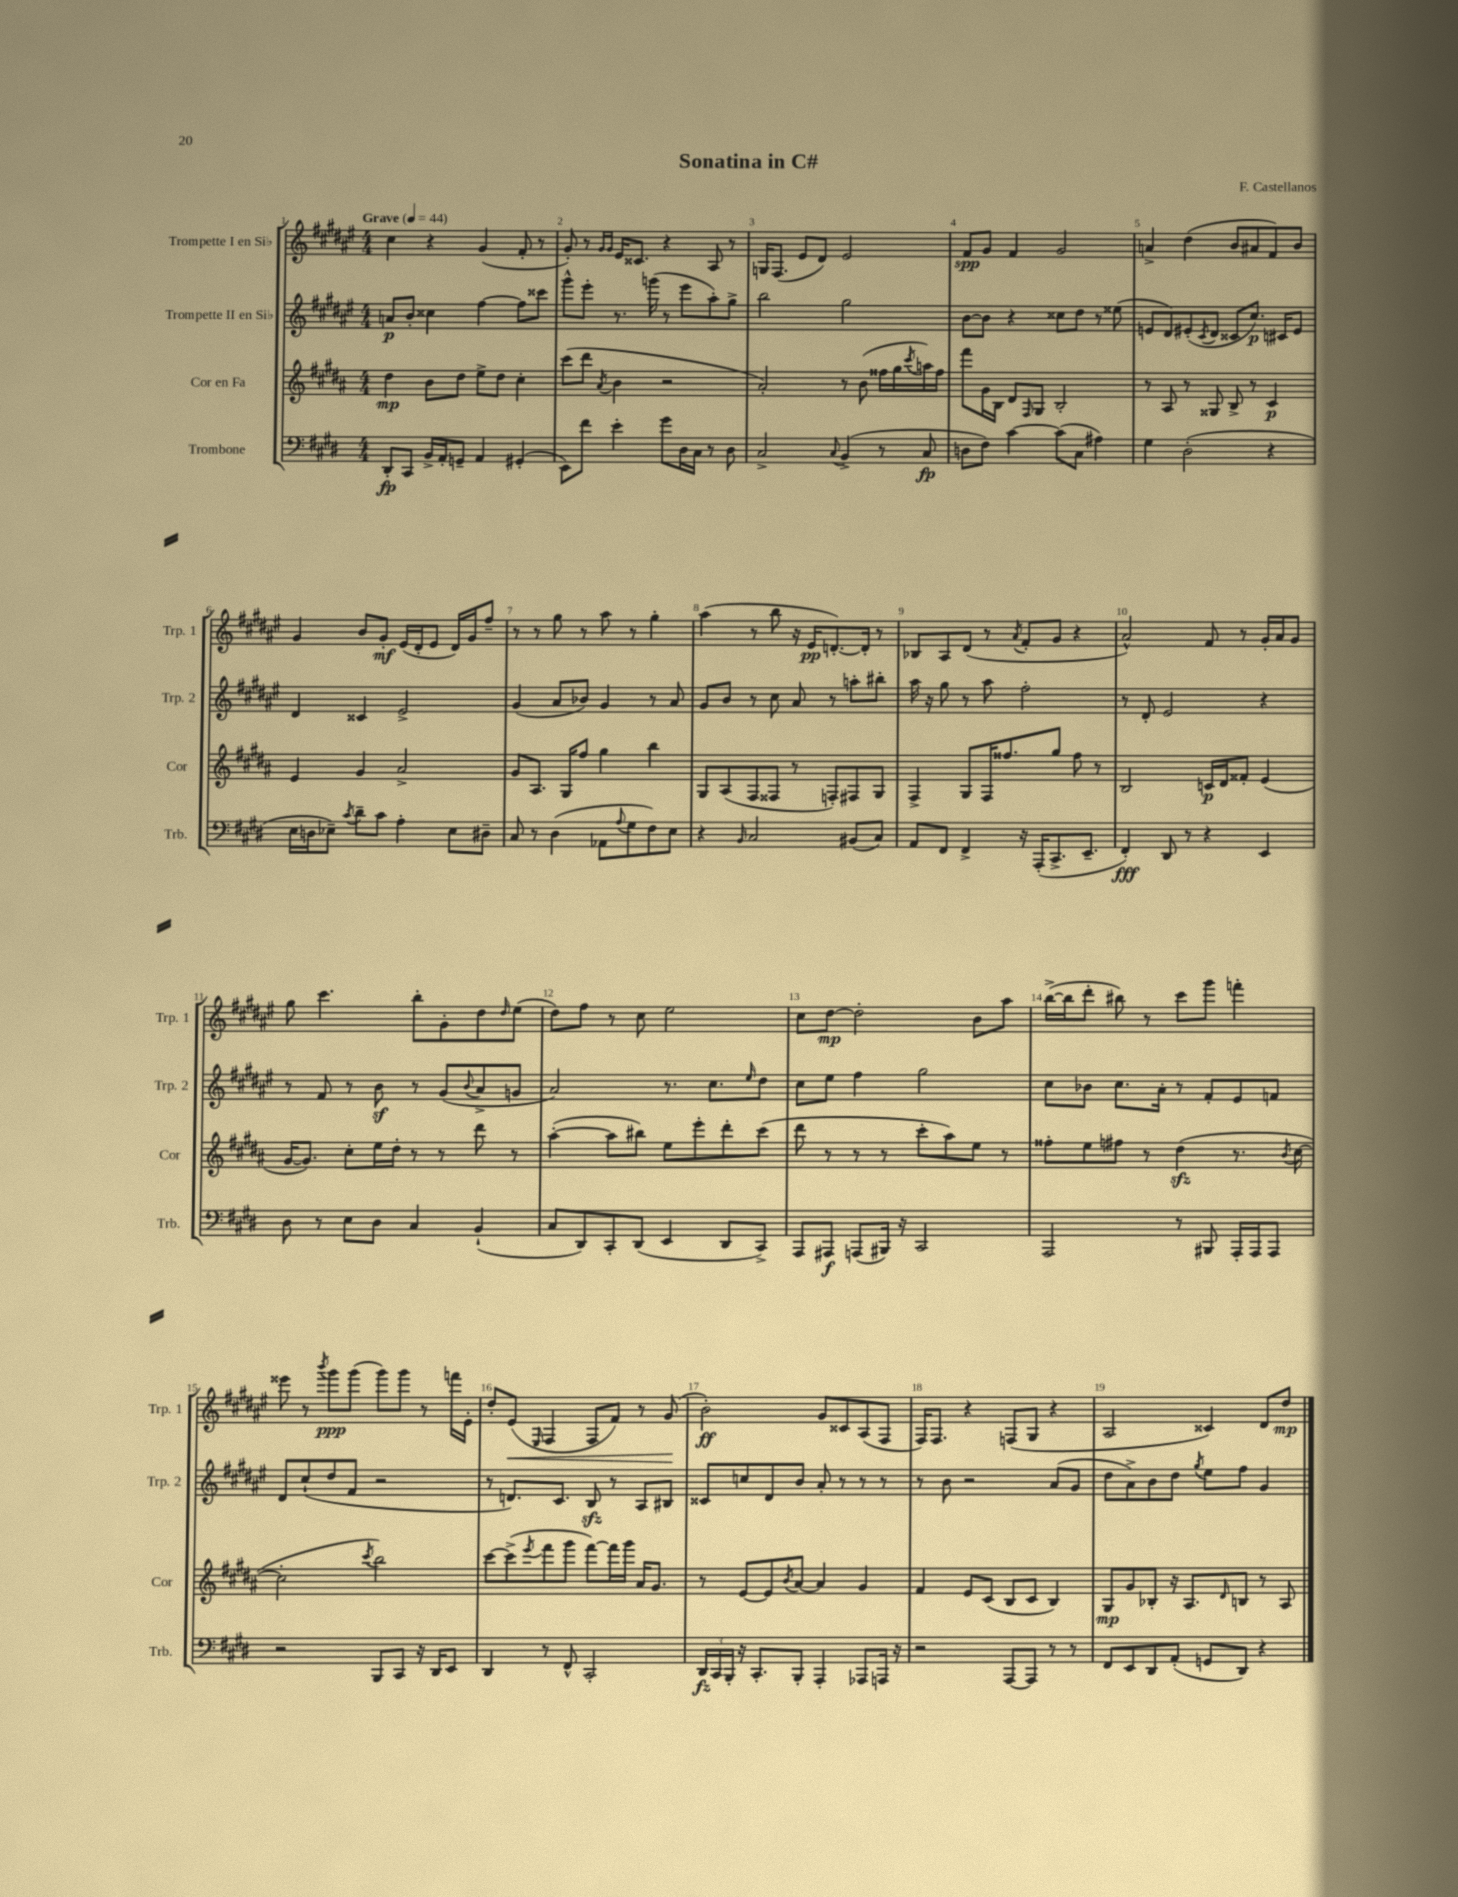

**kern	**dynam	**kern	**dynam	**kern	**dynam	**kern	**dynam
*part4	*part4	*part3	*part3	*part2	*part2	*part1	*part1
*staff4	*staff4	*staff3	*staff3	*staff2	*staff2	*staff1	*staff1
*I"Trombone	*	*I"Cor en Fa	*	*I"Trompette II en Si♭	*	*I"Trompette I en Si♭	*
*I'Trb.	*	*I'Cor	*	*I'Trp. 2	*	*I'Trp. 1	*
*clefF4	*	*clefG2	*	*clefG2	*	*clefG2	*
*k[f#c#g#d#]	*	*k[f#c#g#d#a#]	*	*k[f#c#g#d#a#e#]	*	*k[f#c#g#d#a#e#]	*
*M4/4	*	*M4/4	*	*M4/4	*	*M4/4	*
*MM44	*	*MM44	*	*MM44	*	*MM44	*
=1	=1	=1	=1	=1	=1	=1	=1
!	!	!	!	!	!	!LO:TX:a:B:t=Grave	!
8DD#'/L	fp	4dd#\	mp	8an/L	p	4cc#\	.
8CC#/J	.	.	.	8b'/J	.	.	.
16BB^/LL	.	8b\L	.	4cc##X\	.	4r	.
16AA'/J	.	.	.	.	.	.	.
8GGn~/J	.	8dd#\J	.	.	.	.	.
4AA/	.	8ee^\L	.	[4ff#\	.	(4g#/	.
.	.	8dd#\J	.	.	.	.	.
(4GG#X'/	.	4cc#'\	.	8ff#\L]	.	8f#'/	.
.	.	.	.	8ccc##X\J	.	8r	.
=2	=2	=2	=2	=2	=2	=2	=2
8EE\L)	.	(8ccc#\L	.	8ggg#^^\L	.	8g#'/)	.
8f#\J	.	8ddd#\J	.	8eee#'\J	.	8r	.
.	.	.	.	.	.	16qqg#/LL	.
.	.	8qa#/	.	.	.	16qqg#/JJ	.
4e'\	.	4b\	.	8.r	.	16e#/KL	.
.	.	.	.	.	.	8.c##X/J	.
.	.	.	.	(16gggn\	.	.	.
8g#\L	.	2r	.	8r	.	4r	.
16D#\L	.	.	.	8eee#\L	.	.	.
16C#\JJ	.	.	.	.	.	.	.
8r	.	.	.	8aa#'\)	.	8A#/	.
8D#\	.	.	.	8gg#^\J	.	8r	.
=3	=3	=3	=3	=3	=3	=3	=3
2C#^/	.	2a#'/)	.	2bb\	.	16Gn/KL	.
.	.	.	.	.	.	(8.F#/J	.
.	.	.	.	.	.	8e#/L	.
.	.	.	.	.	.	8d#/J)	.
8qqC#/	.	.	.	.	.	.	.
(4BB^/	.	8r	.	2gg#\	.	2e#/	.
.	.	(8b\	.	.	.	.	.
8r	.	16ff##X\LL	.	.	.	.	.
.	.	16gg#\	.	.	.	.	.
.	.	8qccc#/	.	.	.	.	.
8C#/	fp	16aan\)	.	.	.	.	.
.	.	16ff##\JJ	.	.	.	.	.
=4	=4	=4	=4	=4	=4	=4	=4
8Dn\L	.	8fff#\L	.	[8b\L	.	8f#/L	spp
8F#\J)	.	16g#\L	.	8b\J]	.	8g#/J	.
.	.	16B\JJ	.	.	.	.	.
[4c#\	.	8d#/L	.	4r	.	4f#/	.
.	.	16qqF#/	.	.	.	.	.
.	.	8G#/J	.	.	.	.	.
(8c#\L]	.	2B'/	.	8cc##X\L	.	2g#/	.
8C#\J	.	.	.	8dd#\J	.	.	.
4A#X\)	.	.	.	8r	.	.	.
.	.	.	.	(8ee##X\	.	.	.
=5	=5	=5	=5	=5	=5	=5	=5
4G#\	.	8r	.	8en/L	.	4an^/	.
.	.	8A#/	.	8d#/)	.	.	.
(2D#'\	.	8r	.	(8e#X'/	.	(4dd#\	.
.	.	.	.	8qc#/	.	.	.
.	.	8G##X/	.	8d#/J	.	.	.
.	.	8B^/	.	8c##X/L	.	8b/L	.
.	.	8r	.	8.cc#/J)	p	8a#X/	.
4r	.	4c#/	p	.	.	8f#/)	.
.	.	.	.	16c#X/KL	.	.	.
.	.	.	.	8e#/J	.	8b/J	.
!!LO:LB:g=z
=6	=6	=6	=6	=6	=6	=6	=6
16E\LL	.	4e/	.	4d#/	.	4g#/	.
16Dn\J	.	.	.	.	.	.	.
8E-X~\J)	.	.	.	.	.	.	.
8qc#/	.	.	.	.	.	.	.
8d#~\L	.	4g#/	.	4c##X/	.	8b/L	.
8c#\J	.	.	.	.	.	8g#'/J	mf
4A'\	.	2a#^/	.	2e#^/	.	(16e#/LL	.
.	.	.	.	.	.	16d#'/J	.
.	.	.	.	.	.	8e#/J	.
8E-\L	.	.	.	.	.	16d#/LL)	.
.	.	.	.	.	.	16g#/J	.
8D#X~\J	.	.	.	.	.	8ff#~/J	.
=7	=7	=7	=7	=7	=7	=7	=7
8C#/	.	8g#/L	.	(4g#/	.	8r	.
8r	.	8.A#/J	.	.	.	8r	.
(4D#\	.	.	.	8a#/L	.	8gg#\	.
.	.	16G#/KL	.	.	.	.	.
.	.	8ff#/J	.	8b-X/J)	.	8r	.
8AA-X\L	.	4gg#\	.	4g#/	.	8aa#\	.
8qqA/	.	.	.	.	.	.	.
8G#\	.	.	.	.	.	8r	.
8F#\)	.	4bb\	.	8r	.	4gg#'\	.
8E\J	.	.	.	8a#/	.	.	.
=8	=8	=8	=8	=8	=8	=8	=8
4r	.	8G#/L	.	8g#/L	.	(4aa#\	.
.	.	(8A#/	.	8b/J	.	.	.
16qqBB/	.	.	.	.	.	.	.
2C#/	.	8F#/	.	8r	.	8r	.
.	.	8F##X/J	.	8cc#\	.	8bb\	.
.	.	8r	.	8a#/	.	16r	.
.	.	.	.	.	.	16e#/KL	pp
.	.	8Fn'/L)	.	8r	.	[8.dn'/)	.
(8BB#X/L	.	8F#X/	.	8aan'\L	.	.	.
.	.	.	.	.	.	16d'/Jk]	.
8C#/J)	.	8G#/J	.	8bb#X'\J	.	8r	.
=9	=9	=9	=9	=9	=9	=9	=9
8AA/L	.	4F#^/	.	16aa#\	.	8B-X/L	.
.	.	.	.	16r	.	.	.
8FF#/J	.	.	.	8gg#\	.	8A#/	.
4FF#^/	.	8G#/L	.	8r	.	(8d#/J	.
.	.	16F#/K	.	8aa#\	.	8r	.
.	.	8.ff##X/	.	.	.	.	.
.	.	.	.	.	.	8qa#/	.
16r	.	.	.	2ff#'\	.	8f#'/L	.
(16AAA'/KL	.	.	.	.	.	.	.
8.CC#^/	.	8gg#/J	.	.	.	8g#/J	.
.	.	8ff##\	.	.	.	4r	.
8.EE~/J	.	.	.	.	.	.	.
.	.	8r	.	.	.	.	.
=10	=10	=10	=10	=10	=10	=10	=10
4FF#'/)	fff	2B/	.	8r	.	2a#^^/)	.
.	.	.	.	8d#'/	.	.	.
8DD#/	.	.	.	2e#/	.	.	.
8r	.	.	.	.	.	.	.
4r	.	16cn/LL	p	.	.	8f#/	.
.	.	16d#/J	.	.	.	.	.
.	.	8f##X'/J	.	.	.	8r	.
4EE/	.	(4e/	.	4r	.	16g#'/LL	.
.	.	.	.	.	.	16a#/J	.
.	.	.	.	.	.	8g#/J	.
!!LO:LB:g=z
=11	=11	=11	=11	=11	=11	=11	=11
8D#\	.	[16g#/KL	.	8r	.	8gg#\	.
.	.	8.g#/J])	.	.	.	.	.
8r	.	.	.	8f#/	.	4.ccc#\	.
8E\L	.	8cc#'\L	.	8r	.	.	.
8D#\J	.	16ee\L	.	8bz\	.	.	.
.	.	16dd#'\JJ	.	.	.	.	.
4C#/	.	8r	.	8r	.	8bb'\L	.
.	.	8r	.	(8g#/L	.	8g#'\	.
.	.	.	.	8qqb/	.	.	.
(4BB`/	.	8ddd#\	.	8a#^/	.	8dd#\	.
.	.	.	.	.	.	16qqdd#/	.
.	.	8r	.	8gn/J	.	(8ee#\J	.
=12	=12	=12	=12	=12	=12	=12	=12
8C#/L	.	([4aa#'\	.	2a#/)	.	8dd#\L)	.
8DD#/)	.	.	.	.	.	8ff#\J	.
8CC#'/	.	8aa#\L]	.	.	.	8r	.
(8DD#/J	.	8bb#X\J)	.	.	.	8cc#\	.
4EE/	.	8ee\L	.	8.r	.	2ee#\	.
.	.	8eee'\	.	.	.	.	.
.	.	.	.	8.cc#\L	.	.	.
8DD#/L	.	8ddd#'\	.	.	.	.	.
.	.	.	.	16qqee#/	.	.	.
8CC#^/J)	.	(8ccc#\J	.	8dd#\J	.	.	.
=13	=13	=13	=13	=13	=13	=13	=13
8AAA/L	.	8ddd#\	.	8cc#\L	.	8cc#\L	.
8AAA#X/J	f	8r	.	8ee#\J	.	[8dd#\J	mp
(8AAAn/L	.	8r	.	4ff#\	.	2dd#'\]	.
16BBB#X/Jk)	.	8r	.	.	.	.	.
16r	.	.	.	.	.	.	.
2CC#/	.	8ccc#'\L	.	2gg#\	.	.	.
.	.	8aa#\)	.	.	.	.	.
.	.	8ee\J	.	.	.	8b\L	.
.	.	8r	.	.	.	8aa#\J	.
=14	=14	=14	=14	=14	=14	=14	=14
2AAA/	.	8ff##X'\L	.	8cc#\L	.	([16bb^\LL	.
.	.	.	.	.	.	16bb\J]	.
.	.	8ee\	.	8b-X\J	.	8ddd#'\J	.
.	.	8ff#X\J	.	8.cc#\L	.	8bb#X\)	.
.	.	8r	.	.	.	8r	.
.	.	.	.	16a#'\Jk	.	.	.
8r	.	(4dd#zz\	.	8r	.	8ccc#\L	.
8BBB#X/	.	.	.	8f#'/L	.	8ggg#\J	.
16AAA'/LL	.	8.r	.	8e#/	.	4fffn'\	.
16AAA/J	.	.	.	.	.	.	.
8AAA/J	.	.	.	8fn/J	.	.	.
.	.	8qb/	.	.	.	.	.
.	.	[16cc#\	.	.	.	.	.
!!LO:LB:g=z
=15	=15	=15	=15	=15	=15	=15	=15
2r	.	2cc#'\]	.	8d#/L	.	8eee##X\	.
.	.	.	.	(8cc#`/	.	8r	.
.	.	.	.	.	.	8qbbb/	.
.	.	.	.	8dd#/	.	8ggg#\L	ppp
.	.	.	.	8f#/J	.	(8ggg#\J	.
.	.	8qccc#/	.	.	.	.	.
8BBB/L	.	2bb\)	.	2r	.	8ggg#\L)	.
8CC#/J	.	.	.	.	.	8ggg#\J	.
16r	.	.	.	.	.	8r	.
16DD#/KL	.	.	.	.	.	.	.
8EE/J	.	.	.	.	.	16fffn\LL	.
.	.	.	.	.	.	16e#'\JJ	.
=16	=16	=16	=16	=16	=16	=16	=16
4DD#/	.	[8ccc#\L	.	8r	.	8dd#'/L	.
!	!	!	!	!	!	!	!LO:HP:b
.	.	(8ccc#^\]	.	8.dn/L)	.	(8e#/J	<
.	.	8qeee/	.	.	.	16qqE#/	.
8r	.	8fff#\	.	.	.	4F#/	.
.	.	.	.	8.c#/J	.	.	.
8FF#^^/	.	8ggg#\J	.	.	.	.	.
2CC#'/	.	[8fff#\L)	.	8Bzz/	.	8F#/L	.
.	.	16fff#\L]	.	8r	.	8f#/J)	.
.	.	16ggg#\JJ	.	.	.	.	.
.	.	16a#/KL	.	8A#/L	.	8r	.
.	.	8.g#/J	.	.	.	.	.
.	.	.	.	8B#X/J	.	(8g#/	.
.	.	.	.	.	.	.	[
=17	=17	=17	=17	=17	=17	=17	=17
24DD#/LL	fz	8r	.	8c##X/L	.	2b'\)	ff
24CC#/	.	.	.	.	.	.	.
24BBB'/JJ	.	.	.	.	.	.	.
16r	.	[8e/L	.	8ccn/	.	.	.
8.CC#'/L	.	.	.	.	.	.	.
.	.	8e/]	.	8d#/	.	.	.
.	.	8qb/	.	.	.	.	.
8BBB'/J	.	[8a#/J	.	8b/J	.	.	.
4AAA'/	.	4a#/]	.	8a#'/	.	8g#/L	.
.	.	.	.	8r	.	8c##X/	.
8AAA-X/L	.	4g#/	.	8r	.	(8A#/	.
16AAAn/Jk	.	.	.	8r	.	8F#/J	.
16r	.	.	.	.	.	.	.
=18	=18	=18	=18	=18	=18	=18	=18
2r	.	4f#/	.	8r	.	16F#/KL)	.
.	.	.	.	.	.	8.F#/J	.
.	.	.	.	8b\	.	.	.
.	.	8e/L	.	2r	.	4r	.
.	.	(8c#/J	.	.	.	.	.
[8AAA/L	.	8B/L	.	.	.	(8Fn/L	.
8AAA/J]	.	8c#/J	.	.	.	8G#/J	.
8r	.	4B/)	.	(8a#/L	.	4r	.
8r	.	.	.	8g#/J	.	.	.
=19	=19	=19	=19	=19	=19	=19	=19
8FF#/L	.	8G#/L	mp	8dd#\L	.	2A#/	.
8EE/	.	8g#/	.	8a#^\)	.	.	.
8DD#/	.	8B-X'/J	.	8b\	.	.	.
(8AA'/J	.	16r	.	8dd#\J	.	.	.
.	.	8.A#/L	.	.	.	.	.
.	.	.	.	8qgg#/	.	.	.
8GGn/L	.	.	.	8ee#\L	.	4c##X/)	.
.	.	16qqd#/	.	.	.	.	.
8DD#/J)	.	8Bn/J	.	8ff#\J	.	.	.
4r	.	8r	.	4g#/	.	8d#/L	.
.	.	8A#/	.	.	.	8dd#/J	mp
==	==	==	==	==	==	==	==
*-	*-	*-	*-	*-	*-	*-	*-
